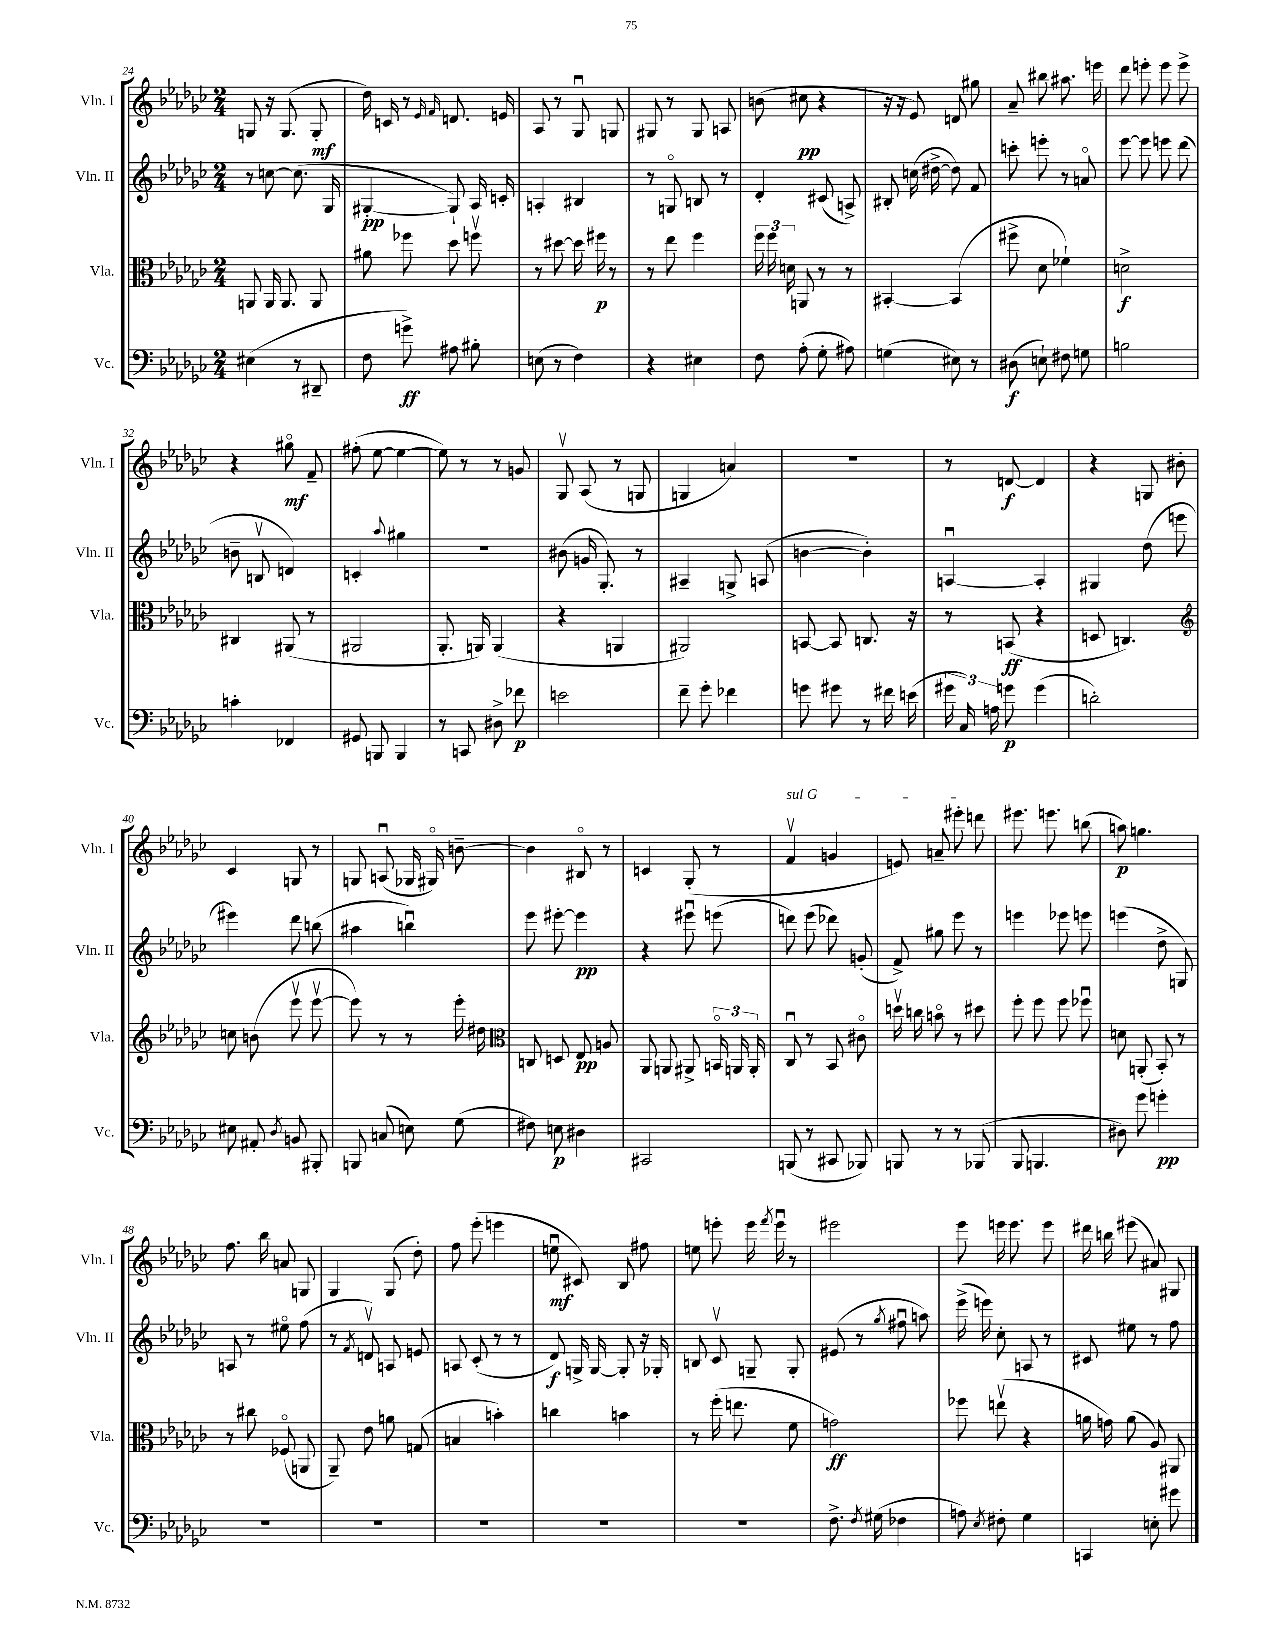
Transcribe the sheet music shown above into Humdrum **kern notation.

**kern	**kern	**kern	**kern
*staff4	*staff3	*staff2	*staff1
*clefF4	*clefC3	*clefG2	*clefG2
*k[b-e-a-d-g-c-]	*k[b-e-a-d-g-c-]	*k[b-e-a-d-g-c-]	*k[b-e-a-d-g-c-]
*M2/4	*M2/4	*M2/4	*M2/4
(4E#\	8AA/	8r	8G/
.	16AA/	[8cc\	16r
.	8.AA/	.	(8.G/
8r	.	(8.cc\]	.
8DD#~/	8AA/	.	8G'/
.	.	16G-/	.
=	=	=	=
8F\	8a#\	[4G#'/	16dd-\)
.	.	.	16c/
8g^\)	8ff-\	.	8r
.	.	.	16qqe-/
.	.	.	16qqf/
8A#\	8dd-\	8G#`/])	8.d/
8B#'\	8ffv\	16A-/	.
.	.	16c'/	16e/
=	=	=	=
(8E\	8r	4A'/	8A-/
8r	[8dd#\	.	8r
4F\)	16dd#\]	4B#/	8G-u/
.	16ff#\	.	.
.	8r	.	8G/
=	=	=	=
4r	8r	8r	8G#/
.	8ee-\	8Go/	8r
4E#\	4ff\	8B/	8G#/
.	.	8r	8A/
=	=	=	=
8F\	24ff\	4d-'/	(8b\
.	24ff\	.	.
.	24d\	.	.
(8A-'\	8AA/	.	8cc#\
8G-'\	8r	(8c#/	4r
8A#\)	8r	8A^/)	.
=	=	=	=
(4G\	[4BB#'/	8B#'/	16r
.	.	.	16r
.	.	(16cc\	8e-/)
.	.	[16dd#^\	.
8E#\)	(4BB#/]	8dd#\])	8d/
8r	.	8f/	8gg#\
=	=	=	=
(8D#\	8ff#^\	8ccc'\	8a-~/
8E`\)	8d-\	8eee'\	8bb#\
8F#\	4f-`\)	8r	8.aa#\
8G\	.	8ao/	.
.	.	.	16eee\
=	=	=	=
2B\	2d^\	[8eee-\	8ddd-\
.	.	8eee-\]	8eee'\
.	.	8eee\	8eee\
.	.	(8ddd-\	8eee^\
=	=	=	=
4c'\	4C#/	8b~\	4r
.	.	8Bv/	.
4FF-/	(8AA#/	4d/)	8gg#o\
.	8r	.	8f~/
=	=	=	=
8GG#/	2AA#/	4c'/	(8ff#'\
8BBB/	.	.	[8ee-\
.	.	8qqaa-/	.
4BBB/	.	4gg#\	4ee-\_
=	=	=	=
8r	8.AA-'/	2r	8ee-\])
8CC/	.	.	8r
.	16AA/)	.	.
8D#^\	(4AA/	.	8r
8f-\	.	.	8g/
=	=	=	=
2e\	4r	(8b#\	8G-v/
.	.	16g/	(8A-/
.	.	8.G-'/)	.
.	4AA/	.	8r
.	.	8r	8G/
=	=	=	=
8f~\	2AA#/)	4A#~/	4G/
8g-'\	.	.	.
4f-\	.	8G^/	4a/)
.	.	(8A/	.
=	=	=	=
8g\	[8BB/	[4b\	2r
8g#\	8BB/]	.	.
8r	8.C/	4b'\])	.
16f#\	.	.	.
(16e\	16r	.	.
=	=	=	=
24g#\	8r	[4Au/	8r
24C-/)	.	.	.
24A\	.	.	.
8g\	(8BB/	.	[8d/
(4g\	4r	4A'/]	4d/]
=	=	=	=
2d'\)	8D/	4G#/	4r
.	4.C/)	.	.
.	.	(8dd-\	8G/
.	.	8eee\	8b#'\
=	=	=	=
*	*clefG2	*	*
8E#\	8cc\	4eee#\)	4c-/
8AA#'/	(8b\	.	.
8qD-/	.	.	.
8BB/	8eee-v\	8ddd-\	8G/
8BBB#'/	[8eee-v\	(8bb\	8r
=	=	=	=
8BBB/	8eee-\])	4aa#\	8G/
(8C/	8r	.	(8Au/
8E\)	8r	4bbu\)	16G-/
.	.	.	16G#o/)
(8G-\	16eee-'\	.	[8b~\
.	16dd#\	.	.
=	=	=	=
*	*clefC3	*	*
8F#\)	8C/	8eee-\	4b\]
8E\	8D/	[8eee#'\	.
4D#\	8E-/	4eee#\]	8B#o/
.	8A/	.	8r
=	=	=	=
2CC#/	8AA-/	4r	4c/
.	8AA/	.	.
.	8AA#^/	8eee#u\	(8G-'/
.	24BBo/	(8eee\	8r
.	24AA/	.	.
.	24AA'/	.	.
=	=	=	=
(8BBB/	8C-u/	8ddd\)	4fv/
8r	8r	(8eee-\	.
8CC#/	8BB-/	8ddd-\)	4g/
8BBB-/)	8c#o\	(8g'/	.
=	=	=	=
8BBB/	16ddv\	8f^/)	8e/)
.	16cc\	.	.
8r	8bo\	8gg#\	8a~/
8r	8r	8eee-\	8eee#'\
(8BBB-/	8dd#\	8r	8ddd\
=	=	=	=
8BBB-/	8ff'\	4eee\	8.eee#\
4.BBB/	8ff\	.	.
.	.	.	8.eee\
.	8ff\	8eee-\	.
.	8ff-u\	8eee\	(8bb\
=	=	=	=
8D#\)	8d\	(4eee\	8aa\)
8g-\	(8AA'/	.	4.gg\
4g'\	8BB-'/)	8dd-^\	.
.	8r	8G/)	.
=	=	=	=
2r	8r	8A/	8.ff\
.	8cc#\	8r	.
.	.	.	16bb-\
.	(8F-o/	8ee#o\	8a/
.	8AA/	(8ff\	8G/
=	=	=	=
2r	8AA-~/)	8r	4G-/
.	.	8qf/	.
.	8e-\	8dv/)	.
.	8a\	8A/	(8G-/
.	(8G/	8e/	8dd-'\)
=	=	=	=
2r	4B/	8A/	8ff\
.	.	(8c-'/	(8eee-'\
.	4b'\)	8r	4eee\
.	.	8r	.
=	=	=	=
2r	4cc\	8d-/)	8eeu\
.	.	16G^/	8c#/)
.	.	[16G/	.
.	4b\	8G'/]	8B-/
.	.	16r	8ff#\
.	.	16G-'/	.
=	=	=	=
2r	8r	8B/	8ee\
.	(16ff'\	8c-v/	8eee'\
.	8.ee\	.	.
.	.	8G~/	16eee\
.	.	.	8qfff/
.	.	.	16eeeu\
.	8f\	8G'/	8r
=	=	=	=
8.F^\	2g\)	(8e#/	2eee#\
.	.	8r	.
8qF/	.	.	.
(16G#\	.	.	.
.	.	8qgg-/	.
4F-\	.	8ff#u\	.
.	.	8aa\)	.
=	=	=	=
8A\)	8ff-\	(16eee-^\	8eee-\
.	.	16eee\)	.
8qE-/	.	.	.
8F#'\	(8eev\	8cc-'\	16eee\
.	.	.	8.eee\
4G-\	4r	8A/	.
.	.	8r	8eee\
=	=	=	=
4CC/	16a\	8c#/	16ddd#\
.	16g\)	.	16bb\
.	(8a\	8ee#\	(8eee#\
8E'\	8A-/)	8r	8a#/)
8g#\	8AA#/	8ff\	8G#/
==	==	==	==
*-	*-	*-	*-
